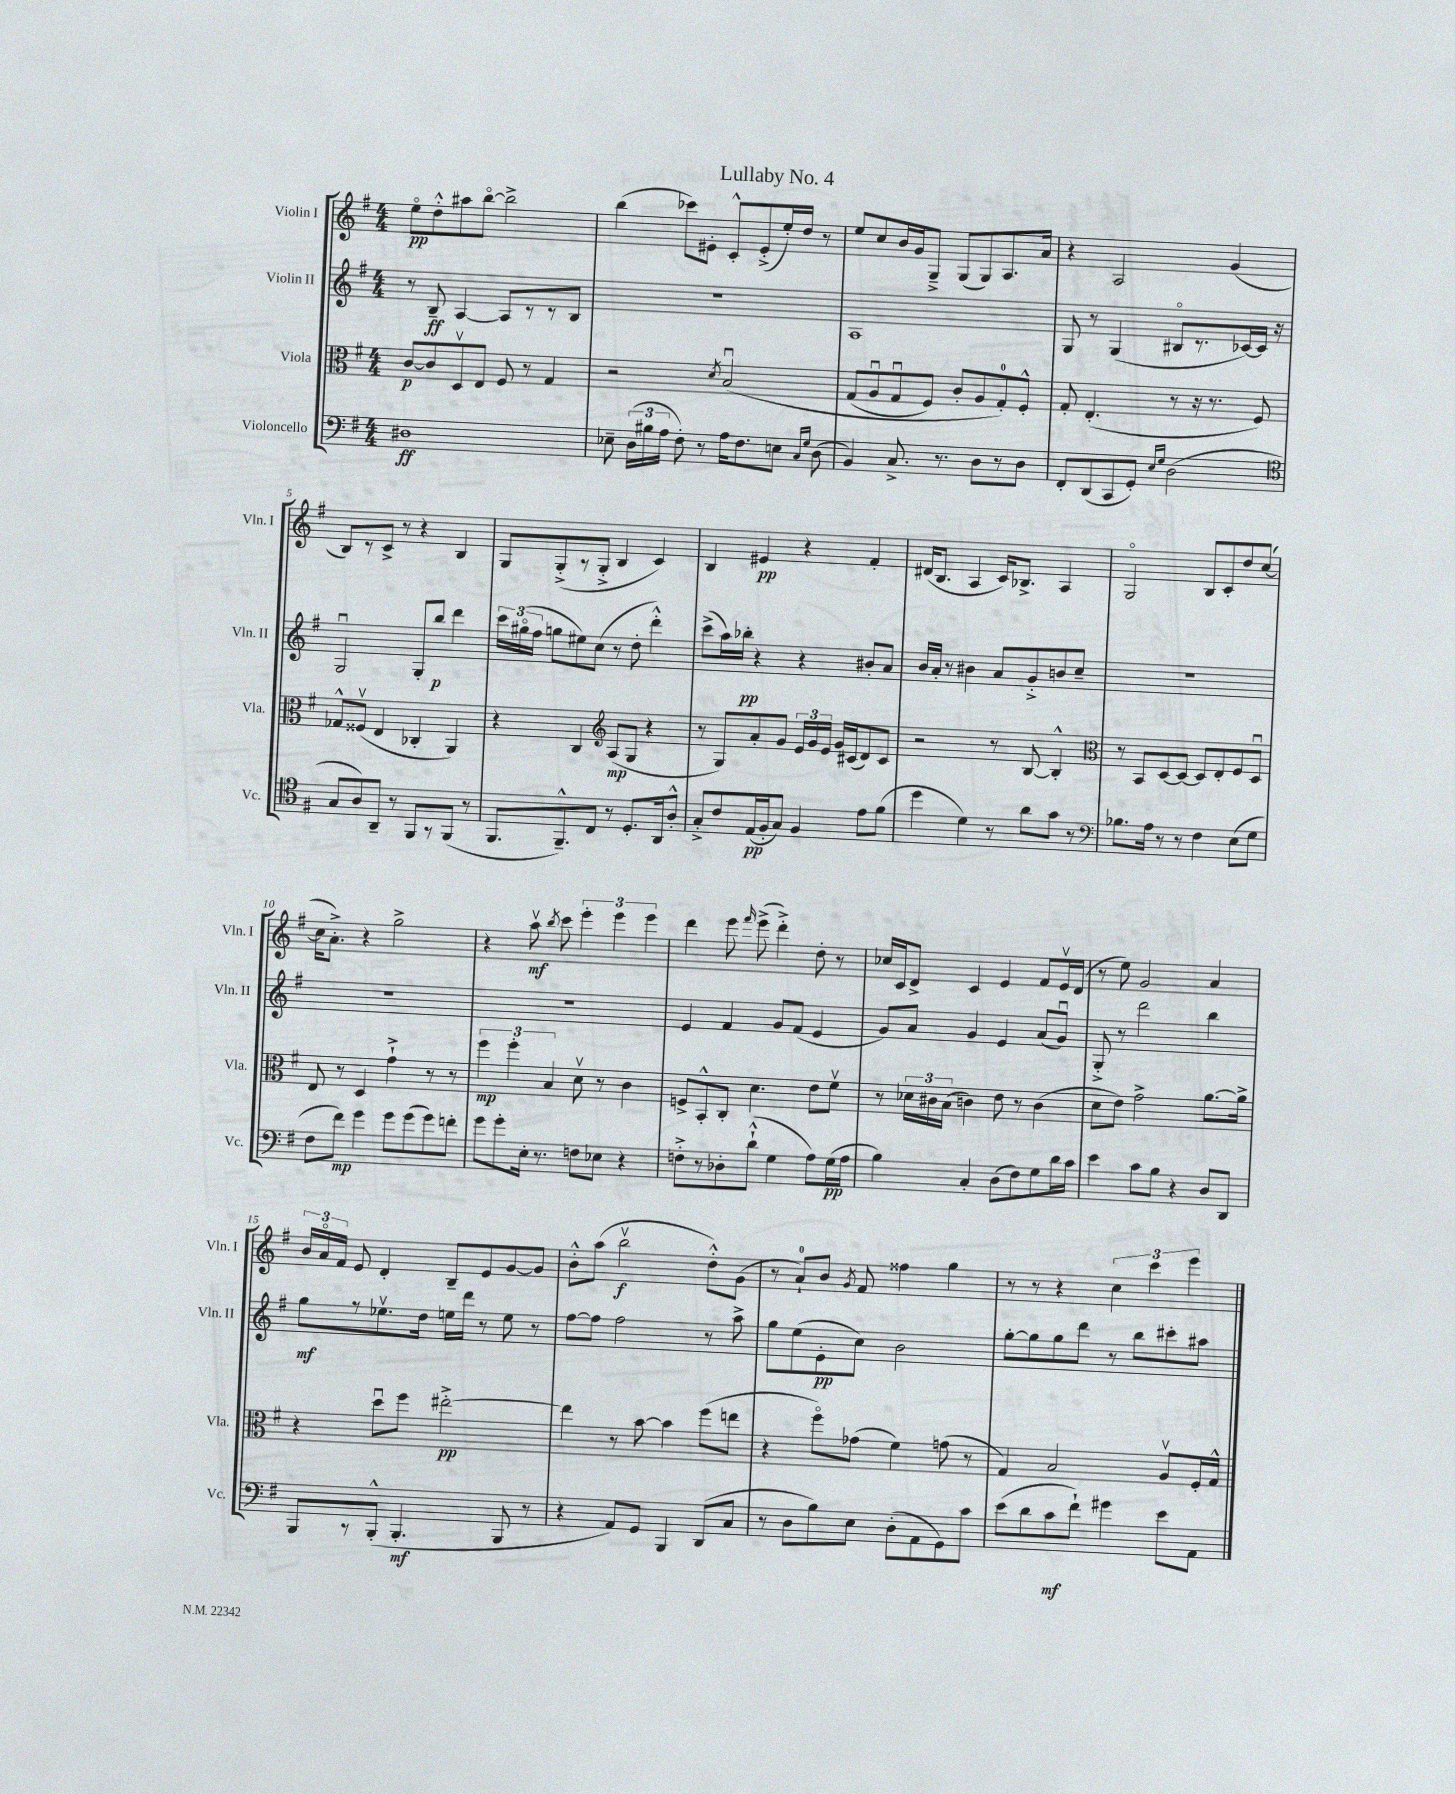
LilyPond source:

\header { title = "Lullaby No. 4" }
<<
\new StaffGroup <<
\new Staff = "s0" \with { instrumentName = "Violin I" shortInstrumentName = "Vln. I" } {
    \clef treble \key g \major \numericTimeSignature \time 4/4
    \autoBeamOff e''8[\flageolet\pp d''8-.-^ ais''8 b''8]~\flageolet b''2-> |
    b''4( ces'''8[) eis'8]-. c'8[-.-^ eis'8-.->( e''16-.) d''16] r8 |
    e''8[ c''8 b'16 g'16 g8]---> g8[( g8) a8. a'16] |
    r4 a2 g'4( |
    b8[) r8 c'8]-> r8 r4 b4 |
    g8[ g8-.->( r8 g8]-.-> b4 c'4) |
    b4 eis'4\pp r4 fis'4-. |
    dis'16[( b8.] a4 c'16[) bes8.]-> a4 |
    g2\flageolet b8[ c'8-. d''8 c''8]~( |
    c''16[ a'8.]-.->) r4 g''2-> |
    r4 a''8\upbow\mf \acciaccatura { b''8 } c'''8 \tuplet 3/2 { e'''4-. e'''4 e'''4 } |
    d'''4 e'''8 \grace { fis'''16 } e'''8->( d'''4-.->) d''8-. r8 |
    ces''16[ c'16 d'8]-> c'4 e'4 fis'8[ e'16\upbow d'16]( |
    r8 e''8) g'2 a'4 |
    \tuplet 3/2 { b'16[ a'16\flageolet fis'16] } e'8 d'4-. b8[-- e'8 g'8~ g'8] |
    b'8[-.-^ a''8]( b''2\upbow\f d''8[-.-^) g'8]( |
    r8 a'8[-0-!) b'8] \acciaccatura { g'8 } fis'8 fisis''4 g''4 |
    r8 r8 r4 \tuplet 3/2 { c''4 c'''4 e'''4 } \bar "|." |
}
\new Staff = "s1" \with { instrumentName = "Violin II" shortInstrumentName = "Vln. II" } {
    \clef treble \key g \major \numericTimeSignature \time 4/4
    \autoBeamOff r8 b8--\ff a4~ a8[ r8 r8 b8] |
    R1 |
    a1 |
    g8 r8 g4( bis8[\flageolet r8. ces'16~) ces'16] r16 |
    g2\downbow g8[-. b''8]\p d'''4 |
    \tuplet 3/2 { c'''16[ gis''16\flageolet( fis''16] } g''8[ eis''8) c''8]( r8 d''8-. d'''4-.-^) |
    c'''8[->( a''16) bes''16]-.\pp r4 r4 bis'8[-. a'8] |
    b'16[ a'16]-. r8 bis'4 a'8[ g'8-.-> b'8 c''8]-- |
    R1 |
    R1 |
    R1 |
    e'4 fis'4 g'8[ fis'8]( e'4 |
    g'8[) a'8] g'4 e'4 a'8[( g'8]\downbow) |
    g8-.-> r8 d'''2 b''4 |
    g''8[\mf r8 ees''8.\upbow d''16] e''16[ d'''16] r8 e''8 r8 |
    fis''8[~ fis''8] fis''2 r8 a''8-> |
    g''8[ e''8( e'8-.\pp c''8]) b'2 |
    g''8[~-. g''8 g''8 d'''8] r8 b''8[ cis'''8-. ais''8] \bar "|." |
}
\new Staff = "s2" \with { instrumentName = "Viola" shortInstrumentName = "Vla." } {
    \clef alto \key g \major \numericTimeSignature \time 4/4
    \autoBeamOff c'8[~\p c'8 d8\upbow e8] fis8 r8 g4 |
    r2 \acciaccatura { d'8 } b2\downbow\( |
    g8[( a8\downbow g8\downbow fis8]) c'8[-. a8 g8-0-.\) fis8]-.-^ |
    g8-. e4.-.( r8 r16 r8. fis8) |
    ges8[-^ fisis8]\upbow( e4 ces4-. a,4) |
    r4 c4 \clef treble a8[\mp( g8] r4 |
    r8 g8[) a'8-. g'8] \tuplet 3/2 { e'16[ g'16 e'16] } g'16[ cis'16( d'8) cis'8] |
    r2 r8 b8~ b4-.-^ |
    \clef alto r8 b,8[ d8~ d8]~ d8[ e8-. fis8 d8]\downbow |
    e8 r8 d4 g'4-!-> r8 r8 |
    \tuplet 3/2 { fis''4\mp fis''4-. b4 } d'8\upbow r8 c'4 |
    f8[-> b,8-.-^ c8]-. d'4. e'8[ fis'8]\upbow |
    r8 \tuplet 3/2 { des'16[ cis'16 b16]( } c'4) e'8 r8 c'4( |
    d'8[ e'8]) g'2-> a'8.[~ a'16]-> |
    r4 d''8[\downbow fis''8] eis''2~-.->\pp |
    eis''4 r8 b'8~ b'4 fis''8[( e''8] |
    r4 fis''8[\flageolet) ges'8]( fis'4) g'8( r8 |
    g4) b2 a8[\upbow fis16-. g16]-^ \bar "|." |
}
\new Staff = "s3" \with { instrumentName = "Violoncello" shortInstrumentName = "Vc." } {
    \clef bass \key g \major \numericTimeSignature \time 4/4
    \autoBeamOff dis1\ff |
    ees8-- \tuplet 3/2 { d16[( bis16 a16] } fis8-.) r8 a16[ fis8. e8] \grace { c16[ g16] } d8( |
    b,4) c8.-> r8. d8[ r8 d8] |
    fis,8[-. d,8( c,8 g,8]-.) \grace { e16[ g16] } d2( |
    \clef tenor g8[ a8) a,8]-- r8 fis,8[ r8 fis,8]( r8 |
    fis,8.[ fis,8.---^) c8] r8 d8.[-. a,16 a8]-.-^ |
    g8[-.-> c'8 e16\pp( fis16-. g8]) fis4 e'8[ fis'8]( |
    d''4 d'4) r8 a'8[ g'8] r8 |
    \clef bass bes8.[ a16] r8 r8 fis4 e8[( g8] |
    fis8[ fis'8]\mp) g'4 g'8[ g'8( g'8) f'8]-. |
    g'8[ g'8-. e16]-. r8. f8[ ees8] r4 |
    f8[-.-> r8 des8-. d'8]-!-^( g4 a8[) g16\pp( a16] |
    b4) c4-. d8[( fis8) g8 d'16 c'16] |
    e'4 c'8[ b8] r4 d8[ d,8] |
    b,,8[ r8 b,,8]-.-^( b,,4.-.\mf b,,8 r8 |
    r4 a,8[) g,8] b,,4 d,8[( c8] |
    r8 d8[ b8) e8] d8[-.( a,8 g,8) c'8] |
    e'8[( d'8 c'8\mf fis'8]-!) gis'4 e'8[ a,8] \bar "|." |
}
>>
>>
